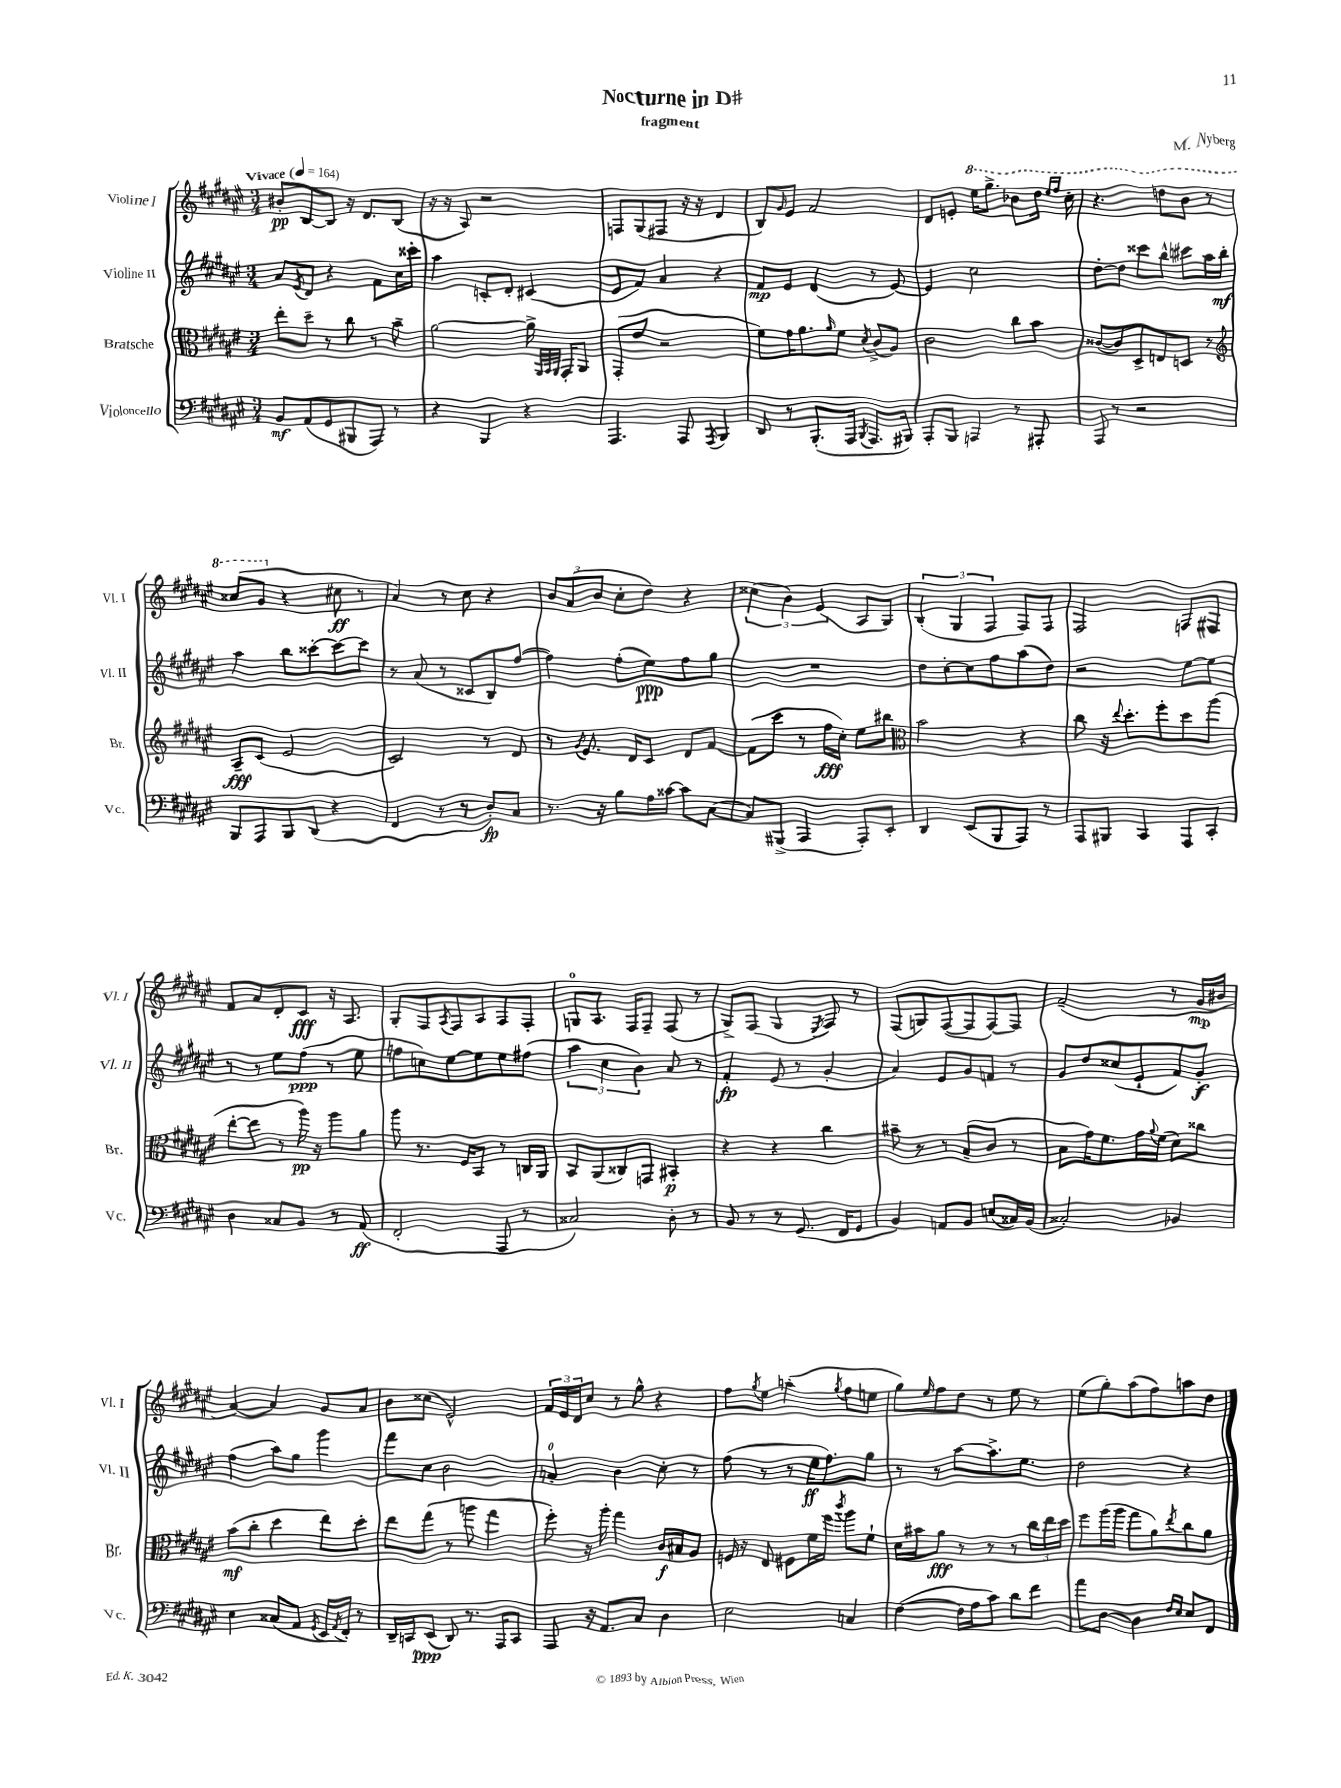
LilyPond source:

\header { title = "Nocturne in D#" composer = "M. Nyberg" subtitle = "fragment" }
<<
\new StaffGroup <<
\new Staff = "s0" \with { instrumentName = "Violine I" shortInstrumentName = "Vl. I" } {
    \clef treble \key fis \major \numericTimeSignature \time 3/4 \tempo "Vivace" 4 = 164
    bis'8-.\pp b8~ b8 r16 dis'8. b8( |
    r16 r16 ais8) r2 |
    f8 gis8( fis8 r16 r16 dis'4 |
    b8) \grace { gis'16 } eis'8 fis'2 |
    dis'8 e'8-. \ottava #1 eis'''16 gis'''8.-> bes''8 dis'''16 \grace { eis'''16 fis'''16 } cis'''16-. |
    r4. d'''8 b''8 r8 |
    cisis'''8( gis''8 \ottava #0 r4 cis''!8\ff r8 |
    ais'4) r8 cis''8 r4 |
    \tuplet 3/2 { b'8 ais'8( b'8 } cis''8-. dis''8) r4 |
    \tuplet 3/2 { cisis''4( b'4) eis'4( } ais8 gis8) |
    \tuplet 3/2 { b4-.( gis4 fis4 } fis8) fis8 |
    fis2 f8 fis8 |
    fis'8 ais'8 dis'8-. cis'8\fff r16 ais8. |
    gis8-. fis8 \acciaccatura { ais8 } fis8 ais8 fis8 fis8-. |
    g8-0 ais8. fis16 fis8-- fis8( r8 |
    gis8->) fis8( gis4 \acciaccatura { eis8 } fis8) r8 |
    fis8( g8) fis8~( fis8 fis8~) fis8 |
    fis'2--( r8 gis'16\mp bis'16 |
    ais'4~) ais'4 gis'8 ais'8 |
    b'8 cisis''8( eis'2-^) |
    \tuplet 3/2 { fis'16 eis'16 dis'16 } cis''8 r8 gis''8-^ r4 |
    fis''8 \acciaccatura { gis''8 } eis''8 a''4-.( \acciaccatura { gis''8 } fis''8 e''8 |
    gis''8) \grace { eis''16 } fis''8 dis''8 r8 eis''8 r8 |
    eis''8( gis''8-.) ais''8( fis''8) a''8 dis''8 \bar "|." |
}
\new Staff = "s1" \with { instrumentName = "Violine II" shortInstrumentName = "Vl. II" } {
    \clef treble \key fis \major \numericTimeSignature \time 3/4
    ais'8 \acciaccatura { eis'8 } dis'8 r4 fis'8 cis''16 cisis'''16-. |
    ais''4 c'8-. dis'8-. cis'4( |
    eis'8 fis'8) ais'4 r4 |
    fis'8\mp eis'8 dis'4( r8 eis'8~) |
    eis'4 cis''2 |
    dis''8~-. dis''8 cisis'''8 b''8-^ cis'''8 ais''16 b''16-.\mf |
    ais''4 b''8 cisis'''8~-. cisis'''8~ cisis'''8 |
    r8 ais'8( r8 cisis'8 b8) fis''8~( |
    fis''4) fis''8-.( eis''8\ppp) fis''8 gis''8 |
    R2. |
    dis''8 cis''8~-. cis''8 fis''8 ais''8( dis''8) |
    r2 eis''8~ eis''8 |
    r8 r8 eis''8 fis''8\ppp( r8 eis''8 |
    f''8 c''8) eis''8~ eis''8 eis''8 fis''8( |
    \tuplet 3/2 { ais''4 cis''4 b'4) } ais'8 r8 |
    fis'4-.\fp eis'8( r8 gis'4-. |
    ais'4) eis'8 gis'8 f'8 r8 |
    gis'8 dis''8 cisis''8( eis'8-! fis'8) gis'8-.\f |
    fis''4( ais''8) gis''8 gis'''4 |
    fis'''8 cis''8 b'2 |
    a'4-0-. b'4 cis''8-. r8 |
    fis''8( r8 r8 eis''16\ff fis''8.) gis''8 |
    r8 r8 ais''8~ ais''8.-> eis''8. |
    dis''2 r4 \bar "|." |
}
\new Staff = "s2" \with { instrumentName = "Bratsche" shortInstrumentName = "Br." } {
    \clef alto \key fis \major \numericTimeSignature \time 3/4
    eis''8-. dis''8-- r8 cis''8 r8 b'8-- |
    ais'2~ ais'16-> \grace { ais,32 b,32 ais,32 } gis,16-. ais,8 |
    gis,8-.( eis'8 r2 |
    fis'8) gis'16 ais'8. \grace { ais'16 } fis'8 \acciaccatura { dis'8 } cis'8->( ais8) |
    cis'2 cis''8 b'8 |
    cisis'8~( cisis'8) dis8-> e8 d8 r8 |
    \clef treble ais8--\fff cis'8( eis'2 |
    cis'2) r8 dis'8 |
    r8 \acciaccatura { gis'8 } eis'8. dis'16 cis'8 dis'8 fis'8~ |
    fis'8( cis'''8 r8 fis''16\fff cis''16-.) eis''8 bis''8 |
    \clef alto b'2 r4 |
    cis''8 r16 \appoggiatura { eis''8 } dis''8.-. fis''8-. dis''8 ais''8( |
    eis''8~-. eis''8 r8 ais''16\pp) r16 ais''8 ais'8 |
    ais''8 r8. fis16 b,8 r8 c16 ais,16 |
    b,8 ais,8( cisis8) g,8 bis,4-.\p |
    r4 r4 cis''4 |
    bis'8-- r8 r8 b8--( cis'8 r8 |
    b8 gis'16) fis'8. gis'16 \appoggiatura { ais'8 } fis'16( dis'8) cisis''8 |
    b'8\mf( cis''8-. dis''4 eis''8) dis''8-. |
    eis''8 gis''8( r8 a''8 gis''4 |
    fis''8-.) r16 ais''16-. gis''4 cis'16\f bis16 ais8 |
    f16 r16 eis8 fis8 fis'16 fis''16 \acciaccatura { cis'''8 } ais''8 fis'8-! |
    dis'16 bis'16 ais'8\fff r8 r8 r8 \tuplet 3/2 { cis''16 eis''16 dis''16 } |
    fis''8 ais''16( ais''16 gis''8 ais'8) \acciaccatura { eis''8 } cis''8 ais'8 \bar "|." |
}
\new Staff = "s3" \with { instrumentName = "Violoncello" shortInstrumentName = "Vc." } {
    \clef bass \key fis \major \numericTimeSignature \time 3/4
    b,8\mf ais,8( gis,8 bis,,8 ais,,8) r8 |
    r4 b,,4 r4 |
    ais,,4. ais,,8 \acciaccatura { ais,,8 } b,,4 |
    dis,8 r8 b,,8.-.( ais,,16 \acciaccatura { b,,8 } ais,,8. bis,,16) |
    ais,,8-. b,,8 a,,4 r8 ais,,8-. |
    ais,,8 r8 r2 |
    b,,8 ais,,8 b,,8 dis,8( r4 |
    fis,4 r8 r8 dis8-.\fp) cis8 |
    r8. r16 b8 ais16 cisis'16~ cisis'8 cis8~( |
    cis8) bis,,8->( ais,,4 ais,,8-.) eis,8-. |
    dis,4 eis,8( b,,8 ais,,8) r8 |
    ais,,8 bis,,8 cis,4 ais,,8 cis,8-. |
    dis4 cisis8 b,8 r8 ais,8\ff( |
    fis,2-. ais,,8 r8 |
    cisis2) dis8-. r8 |
    b,8 r8 r8 gis,8.( fis,16 gis,8 |
    b,4) a,8 b,8 e8( cisis16) b,16( |
    cisis2-.) bes,4 |
    eis4 cisis8( ais,8 \acciaccatura { gis,8 } eis,16 \acciaccatura { ais,8 } fis,16-.) r8 |
    dis,16-- c,16 eis,8\ppp( dis,8) r8. ais,,16 c,8 |
    ais,,8 r16 ais,8. cis8 dis4 |
    eis2 c4 |
    fis4~( fis16 ais16 cis'8) dis'8 fis'8 |
    ais'8 dis8~ dis4 \grace { fis16 eis16 } eis8 fis,8 \bar "|." |
}
>>
>>
\layout { \context { \Score \remove "Bar_number_engraver" } }
